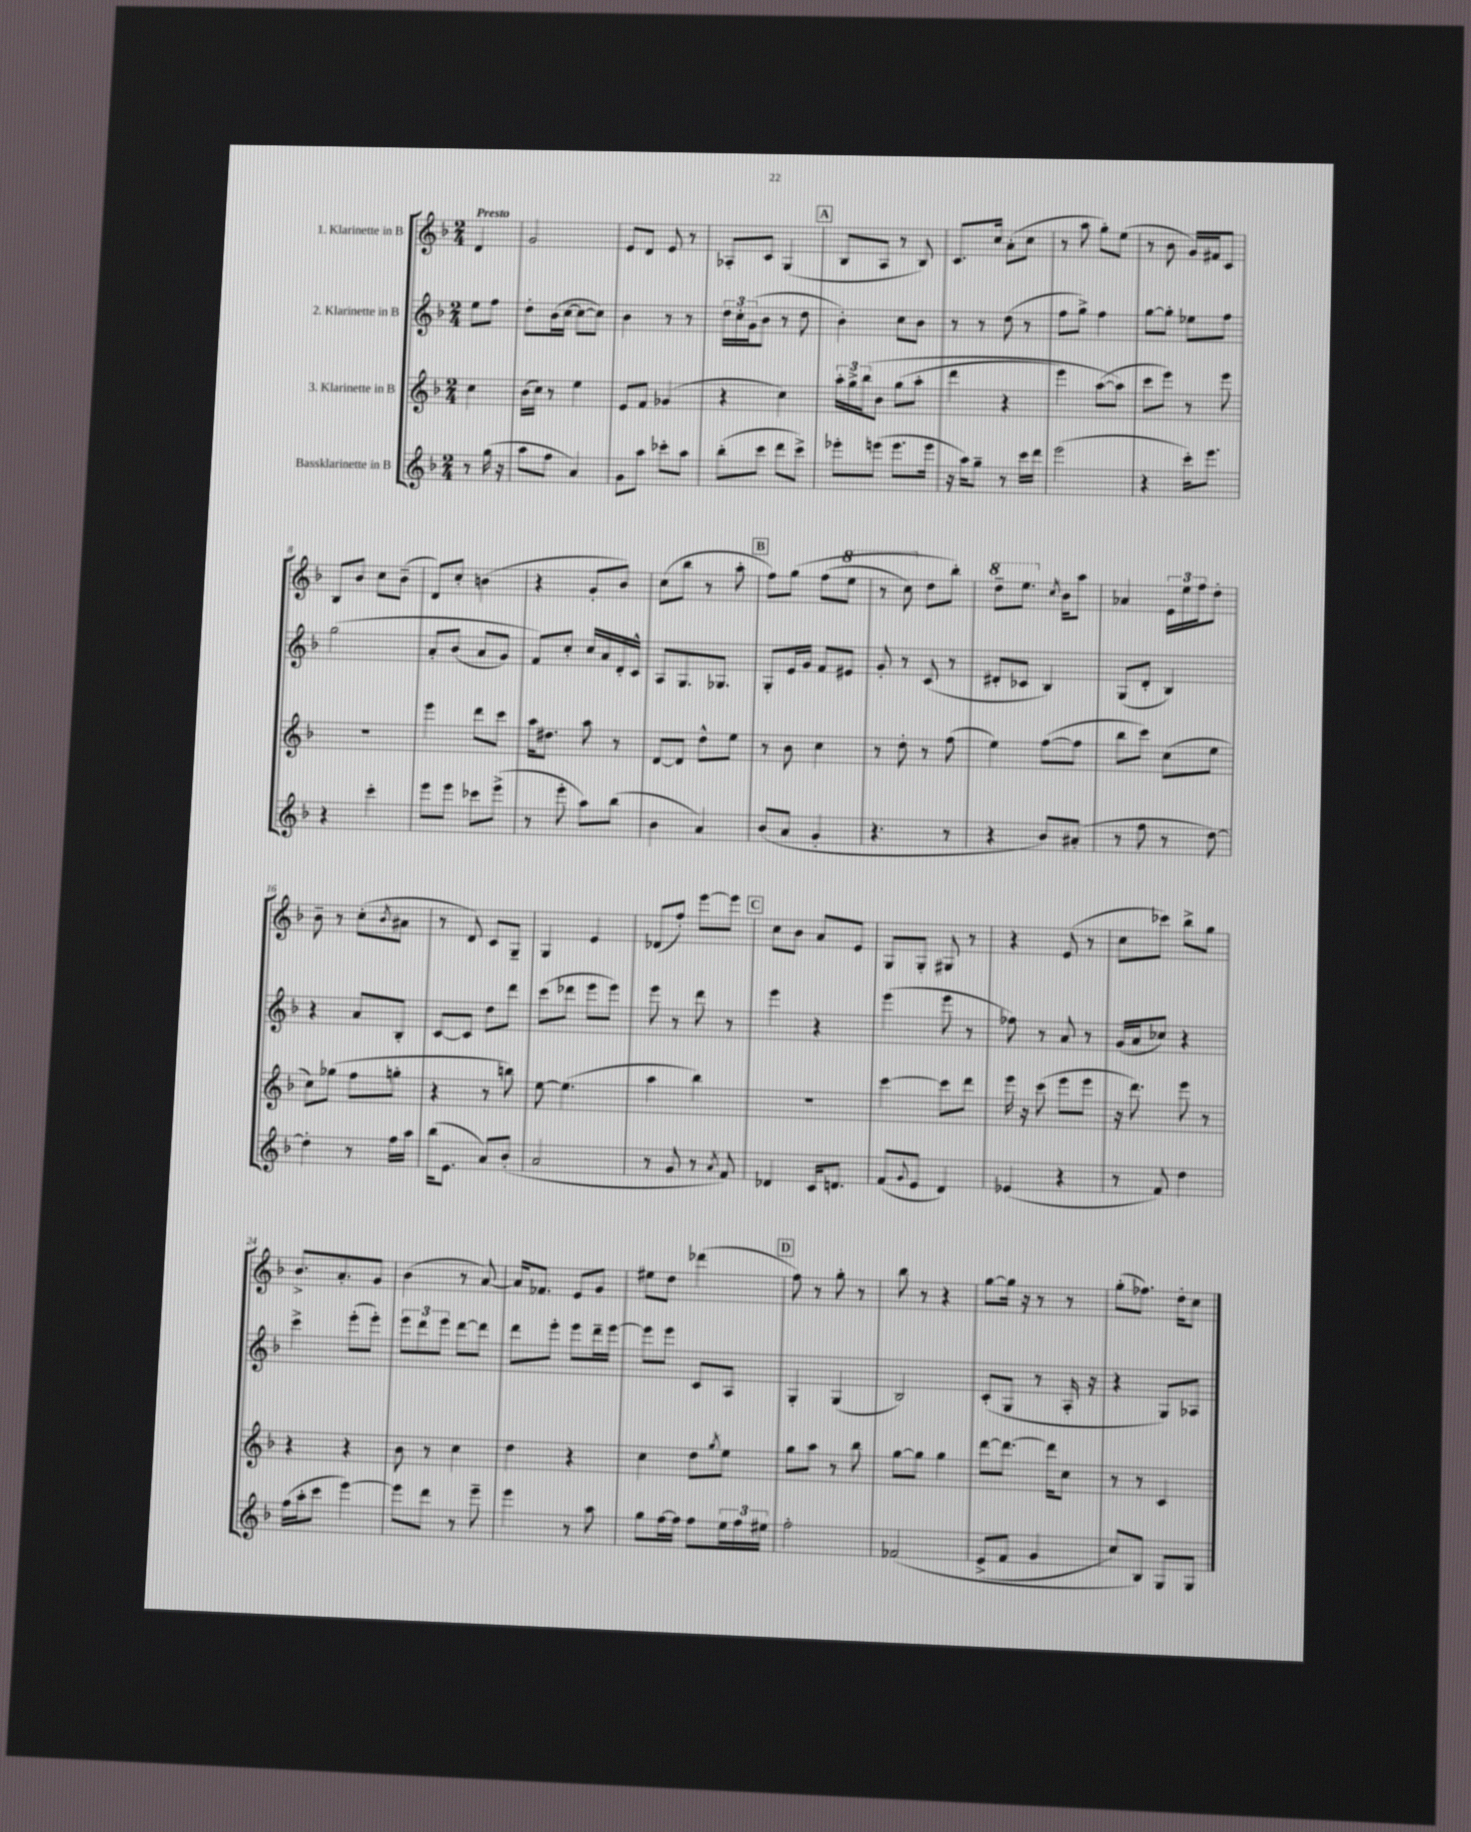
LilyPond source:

<<
\new StaffGroup <<
\new Staff = "s0" \with { instrumentName = "1. Klarinette in B" } {
    \clef treble \key f \major \numericTimeSignature \time 2/4 \partial 4 \tempo "Presto"
    d'4 |
    g'2 |
    e'8 d'8 e'8 r8 |
    aes8-. c'8 g4( |
    \mark \markup { \box "A" } bes8 a8 r8 bes8) |
    c'8. c''16 a'8-.( c''8 |
    r8 a''8 g''8-.) e''8( |
    r8 bes'8 g'16) fis'16 c'8 |
    bes8 bes'8 c''8 bes'8--( |
    d'8) c''8-. b'4( |
    r4 g'8-. bes'8) |
    c''8( bes''8 r8 a''8-. |
    \mark \markup { \box "B" } f''8) g''8\( f''8( \ottava #1 e'''8 |
    r8 c'''8) \ottava #0 d''8 bes''8-.\) |
    \ottava #1 d'''8-- e'''8. \ottava #0 \acciaccatura { c''8 } bes'16 a''8 |
    aes'4 \tuplet 3/2 { e'16 e''16 f''16 } d''8-. |
    bes'8-- r8 c''8-.( \acciaccatura { bes'8 } ais'8 |
    r8 d'8) c'8 g8-- |
    g4 e'4 |
    des'8( f''8-.) e'''8~ e'''8 |
    \mark \markup { \box "C" } c''8 bes'8 a'8 e'8 |
    g8 g8-. gis8 r8 |
    r4 e'8( r8 |
    c''8 ces'''8) bes''8-> g''8 |
    bes'8.-> a'8.-. g'8 |
    bes'4( r8 a'8~) |
    a'16 fes'8. e'8 g'8 |
    eis''8 d''8 des'''4( |
    \mark \markup { \box "D" } f''8) r8 g''8-. r8 |
    bes''8 r8 r4 |
    g''8~ g''16 r16 r8 r8 |
    g''8-.( fes''8.) d''16-. c''8 \bar "|." |
}
\new Staff = "s1" \with { instrumentName = "2. Klarinette in B" } {
    \clef treble \key f \major \numericTimeSignature \time 2/4 \partial 4
    e''8 f''8 |
    d''8-. bes'16( c''16~ c''8~ c''8) |
    bes'4 r8 r8 |
    \tuplet 3/2 { d''16 c''16-. g'16( } bes'8 r8 d''8 |
    \mark \markup { \box "A" } bes'4-.) c''8 bes'8 |
    r8 r8 d''8( r8 |
    f''8 g''8->) f''4 |
    g''8~ g''8-. ees''8 f''8 |
    g''2\( |
    a'8-. bes'8( a'8 g'8) |
    f'8\) c''8-. c''16 a'16 d'16-. c'16-^ |
    a8 g8. ges8. |
    \mark \markup { \box "B" } g8-. e'16 g'16 f'8 eis'8 |
    g'8-. r8 c'8( r8 |
    dis'8-. ces'8 bes4) |
    g8( d'8-. bes4) |
    r4 a'8 bes8-. |
    c'8~ c'8 d''8 d'''8 |
    c'''8( des'''8 e'''8 e'''8) |
    e'''8 r8 d'''8 r8 |
    \mark \markup { \box "C" } e'''4 r4 |
    e'''4( e'''8 r8 |
    fes''8) r8 a'8 r8 |
    g'16( a'16 ces''8) r4 |
    c'''4-> e'''8-.( e'''8-.) |
    \tuplet 3/2 { e'''8 d'''8 e'''8 } d'''8~ d'''8 |
    d'''8 e'''8-. e'''8 d'''16-- e'''16~ |
    e'''8 e'''8 c'8 a8 |
    \mark \markup { \box "D" } g4-. g4( |
    bes2) |
    c'8-.( g8 r8 a16-. r16 |
    r4 g8) aes8 \bar "|." |
}
\new Staff = "s2" \with { instrumentName = "3. Klarinette in B" } {
    \clef treble \key f \major \numericTimeSignature \time 2/4 \partial 4
    c''4 |
    bes'16( c''16) r8 e''4 |
    e'8 f'8 ges'4( |
    r4 c''4) |
    \mark \markup { \box "A" } \tuplet 3/2 { a''16-. g''16-> bes''16\( } bes'8 g''8( a''8-. |
    d'''4 r4 |
    e'''4) a''8~( a''8\) |
    c'''8 e'''8) r8 e'''8 |
    R2 |
    e'''4 d'''8 c'''8 |
    a''16 dis''8. a''8 r8 |
    d'8~ d'8 d''8-^ e''8 |
    \mark \markup { \box "B" } r8 bes'8 c''4 |
    r8 d''8-. r8 f''8( |
    e''4) f''8~( f''8 |
    bes''8 c'''8) c''8( e''8 |
    c''8) ges''8( f''8 g''8-. |
    r4 r8 b''8) |
    e''8~ e''4.( |
    a''4 bes''4) |
    \mark \markup { \box "C" } r2 |
    c'''4~ c'''8 d'''8 |
    e'''16 r16 c'''8( e'''8 e'''8 |
    r16 d'''8.) e'''8 r8 |
    r4 r4 |
    bes'8 r8 c''4 |
    d''4 r4 |
    c''4 d''8 \acciaccatura { g''8 } e''8 |
    \mark \markup { \box "D" } g''8 a''8 r8 bes''8 |
    g''8~ g''8 g''4 |
    d'''8~ d'''8.~ d'''16 c''8 |
    r8 r8 c'4 \bar "|." |
}
\new Staff = "s3" \with { instrumentName = "Bassklarinette in B" } {
    \clef treble \key f \major \numericTimeSignature \time 2/4 \partial 4
    r8 g''16( r16 |
    a''8 f''8 a'4) |
    g'8 a''8 ces'''8-. a''8 |
    bes''8-.( c'''8 d'''8 c'''8->) |
    \mark \markup { \box "A" } ees'''8-. e'''8( e'''8. e'''16 |
    r16 a''16) g''8-- r8 c'''16 d'''16 |
    e'''2( |
    r4 c'''16-.) e'''8. |
    r4 c'''4-. |
    e'''8 e'''8 ces'''8 e'''8->( |
    r8 e'''8-. a''8) bes''8( |
    bes'4 a'4) |
    \mark \markup { \box "B" } bes'8( a'8 g'4-. |
    r4. r8 |
    r4 bes'8) ais'8-.( |
    r8 f''8 r8 d''8~) |
    d''4-. r8 f''16 a''16 |
    bes''16( e'8. a'8) bes'8-.( |
    a'2 |
    r8 g'8 r8 \acciaccatura { a'8 } f'8) |
    \mark \markup { \box "C" } des'4 c'16 d'8. |
    f'8( \appoggiatura { g'8 } e'8 d'4) |
    ees'4( r4 |
    r8 f'8) d''4 |
    f''16( a''16-. c'''8 e'''4~) |
    e'''8 d'''8 r8 e'''8-- |
    e'''4 r8 a''8 |
    g''8 f''16~ f''16 f''8 \tuplet 3/2 { e''16 f''16 eis''16 } |
    \mark \markup { \box "D" } f''2-. |
    fes'2\( |
    e'8->( f'8 g'4 |
    c''8) bes8\) g8 g8 \bar "|." |
}
>>
>>
